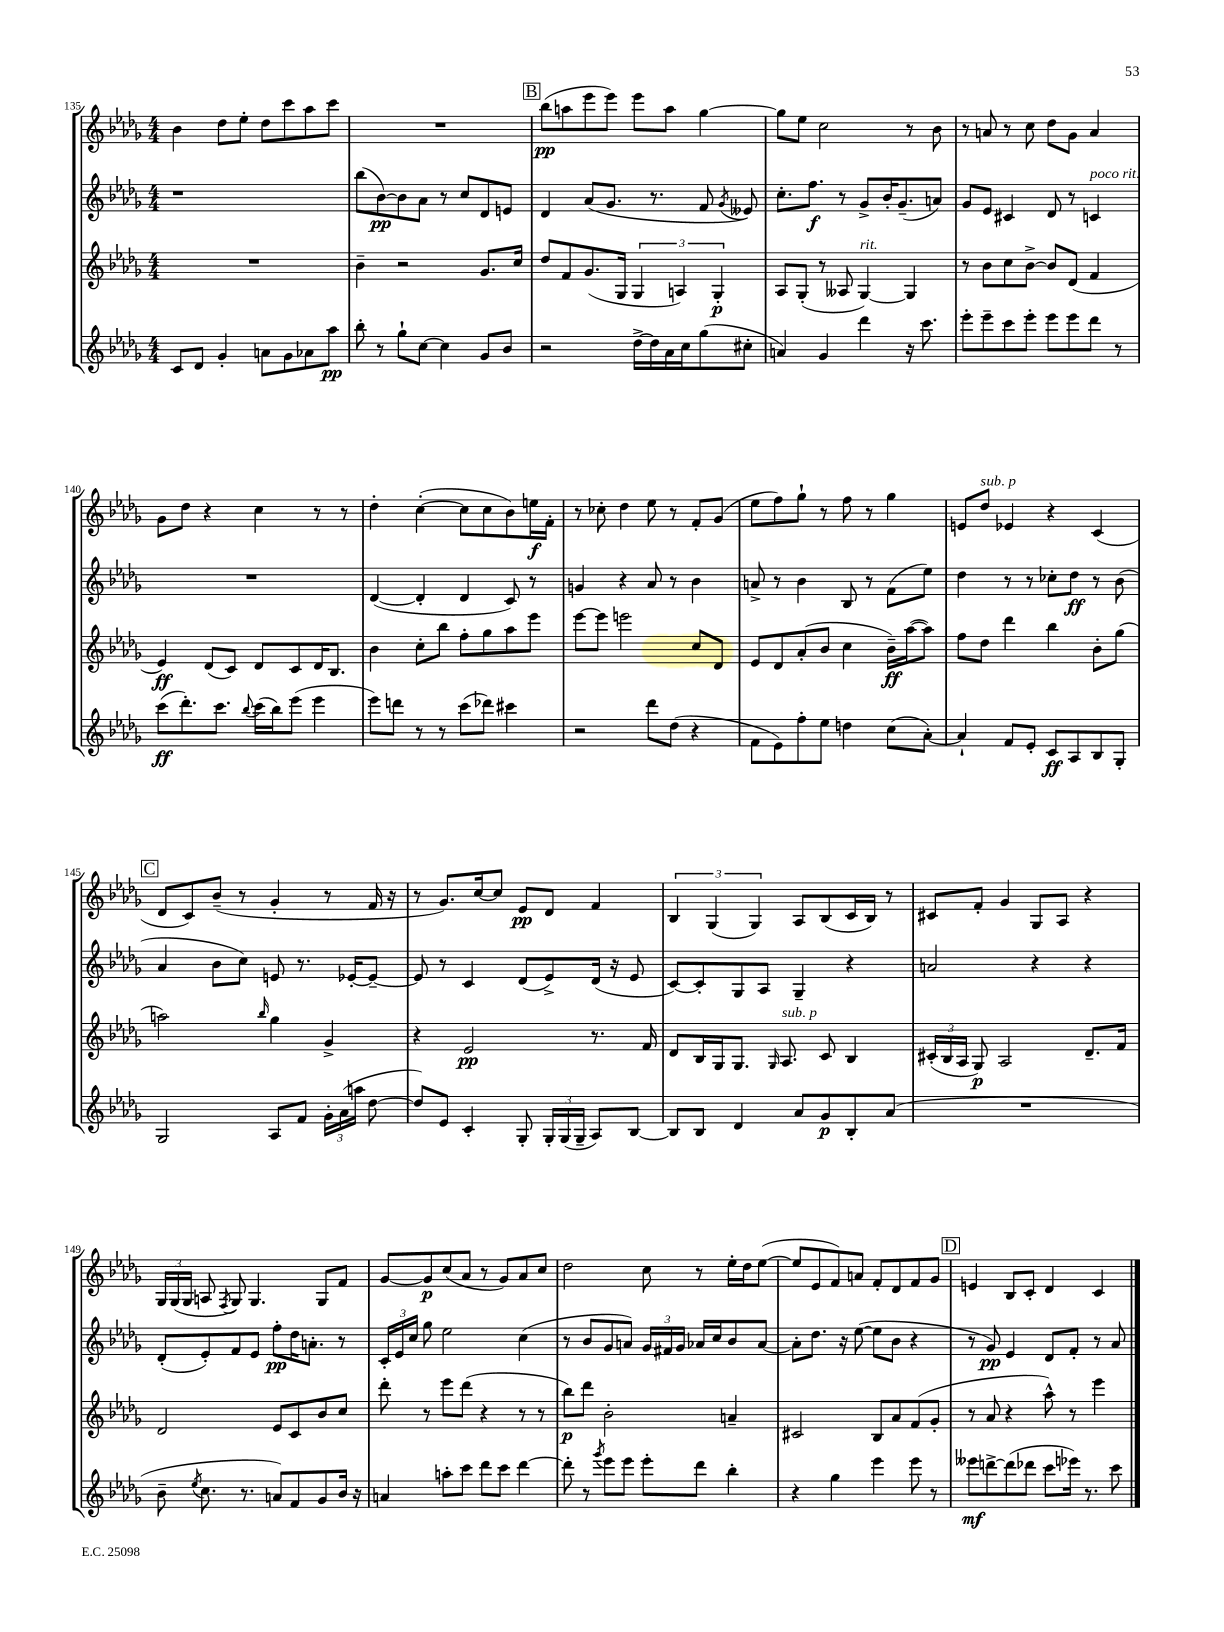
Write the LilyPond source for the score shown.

<<
\new StaffGroup <<
\new Staff = "s0" {
    \clef treble \key des \major \numericTimeSignature \time 4/4
    \autoBeamOff bes'4 des''8[ ees''8]-. des''8[ c'''8 aes''8 c'''8] |
    R1 |
    \mark \markup { \box "B" } bes''8[\pp( a''8 ees'''8 ees'''8]) ees'''8[ a''8] ges''4~ |
    ges''8[ ees''8] c''2 r8 bes'8 |
    r8 a'8 r8 c''8 des''8[ ges'8] a'4 |
    ges'8[ des''8] r4 c''4 r8 r8 |
    des''4-. c''4~-.( c''8[ c''8 bes'8) e''16\f f'16]-. |
    r8 ces''8-. des''4 ees''8 r8 f'8[-. ges'8]( |
    ees''8[ f''8) ges''8]-! r8 f''8 r8 ges''4 |
    e'8[ des''8]^\markup { \italic "sub. p" } ees'4 r4 c'4( |
    \mark \markup { \box "C" } des'8[ c'8) bes'8]--( r8 ges'4-. r8 f'16 r16 |
    r8 ges'8.[) c''16~ c''8] ees'8[\pp des'8] f'4 |
    \tuplet 3/2 { bes4 ges4( ges4) } aes8[ bes8( c'16 bes16]) r8 |
    cis'8[ f'8]-. ges'4 ges8[ aes8] r4 |
    \tuplet 3/2 { ges16[ ges16( ges16] } a8 \acciaccatura { f8 } ges8) ges4. ges8[ f'8] |
    ges'8[~ ges'8\p c''8( aes'8] r8 ges'8[) aes'8 c''8] |
    des''2 c''8 r8 ees''16[-. des''16 ees''8]~( |
    ees''8[ ees'8 f'8) a'8] f'8[-. des'8 f'8 ges'8] |
    \mark \markup { \box "D" } e'4 bes8[ c'8]-. des'4 c'4 \bar "|." |
}
\new Staff = "s1" {
    \clef treble \key des \major \numericTimeSignature \time 4/4
    \autoBeamOff r1 |
    bes''8[( bes'8~\pp) bes'8 aes'8] r8 c''8[ des'8 e'8] |
    \mark \markup { \box "B" } des'4 aes'8[( ges'8.] r8. f'8 \acciaccatura { ges'8 } eeses'8) |
    c''8.[-. f''8.]\f r8 ges'8[-> bes'16-. ges'8.--( a'8]) |
    ges'8[ ees'8] cis'4 des'8 r8 c'4^\markup { \italic "poco rit." } |
    R1 |
    des'4~( des'4-. des'4 c'8) r8 |
    g'4 r4 aes'8 r8 bes'4 |
    a'8-> r8 bes'4 bes8 r8 f'8[( ees''8]) |
    des''4 r8 r8 ces''8[-. des''8]\ff r8 bes'8( |
    \mark \markup { \box "C" } aes'4 bes'8[ c''8]) e'8 r8. ees'16[~-. ees'8]~-- |
    ees'8 r8 c'4 des'8[( ees'8->) des'16]( r16 ees'8 |
    c'8[~) c'8-. ges8 aes8] ges4-- r4 |
    a'2 r4 r4 |
    des'8[-.( ees'8-.) f'8 ees'8] f''8[-.\pp des''16 a'8.]-. r8 |
    \tuplet 3/2 { c'16[-. ees'16 c''16] } ges''8 ees''2 c''4( |
    r8 bes'8[ ges'8 a'8]) \tuplet 3/2 { ges'16[ fis'16 ges'16] } aes'16[ c''16 bes'8 aes'8]~ |
    aes'8[-. des''8.] r16 ees''8~( ees''8[ bes'8] r4 |
    \mark \markup { \box "D" } r8 ges'8\pp) ees'4 des'8[ f'8]-. r8 aes'8 \bar "|." |
}
\new Staff = "s2" {
    \clef treble \key des \major \numericTimeSignature \time 4/4
    \autoBeamOff R1 |
    bes'4-- r2 ges'8.[ c''16] |
    \mark \markup { \box "B" } des''8[ f'8 ges'8.( ges16] \tuplet 3/2 { ges4 a4) ges4-.\p } |
    aes8[ ges8]-.( r8 aeses8 ges4~^\markup { \italic "rit." }) ges4 |
    r8 bes'8[ c''8 bes'8]~-> bes'8[ des'8]( f'4 |
    ees'4\ff) des'8[( c'8]) des'8[ c'8 des'16 bes8.] |
    bes'4 c''8[-. bes''8] f''8[-. ges''8 aes''8 ees'''8] |
    ees'''8[~ ees'''8] e'''2 c''8[ des'8] |
    ees'8[ des'8 aes'8-.( bes'8] c''4 bes'16[--\ff) aes''16~( aes''8]) |
    f''8[ des''8] des'''4 bes''4 bes'8[-. ges''8]( |
    \mark \markup { \box "C" } a''2) \grace { bes''16 } ges''4 ges'4-> |
    r4 ees'2\pp r8. f'16 |
    des'8[ bes16 ges16 ges8.] \grace { ges16 } aes8.^\markup { \italic "sub. p" } c'8 bes4 |
    \tuplet 3/2 { cis'16[-.( bes16 aes16] } ges8\p) aes2 des'8.[-- f'16] |
    des'2 ees'8[ c'8 bes'8 c''8] |
    des'''8-. r8 ees'''8[ des'''8]( r4 r8 r8 |
    bes''8[\p) des'''8] bes'2-. a'4-- |
    cis'2 bes8[ aes'8 f'8( ges'8]-. |
    \mark \markup { \box "D" } r8 aes'8 r4 aes''8-^) r8 ees'''4 \bar "|." |
}
\new Staff = "s3" {
    \clef treble \key des \major \numericTimeSignature \time 4/4
    \autoBeamOff c'8[ des'8] ges'4-. a'8[ ges'8 aes'8 aes''8]\pp |
    bes''8-. r8 ges''8[-! c''8]~ c''4 ges'8[ bes'8] |
    \mark \markup { \box "B" } r2 des''16[~-> des''16 aes'16 c''16 ges''8( cis''8]-. |
    a'4) ges'4 des'''4 r16 c'''8. |
    ees'''8[-. ees'''8-- c'''8 ees'''8]-. ees'''8[ ees'''8 des'''8] r8 |
    c'''8[\ff( des'''8.-.) c'''8.] \appoggiatura { bes''8 } c'''16[( bes''16) ees'''8]( ees'''4 |
    ees'''8[) d'''8] r8 r8 c'''8[( des'''8]) cis'''4 |
    r2 des'''8[ des''8]( r4 |
    f'8[ ees'8) f''8-. ees''8] d''4 c''8[( aes'8]~-.) |
    aes'4-! f'8[ ees'8]-. c'8[\ff aes8 bes8 ges8]-. |
    \mark \markup { \box "C" } ges2 aes8[ f'8] \tuplet 3/2 { ges'16[-. aes'16( a''16] } des''8~ |
    des''8[) ees'8] c'4-. ges8-. \tuplet 3/2 { ges16[-. ges16( ges16]-- } aes8[) bes8]~ |
    bes8[ bes8] des'4 aes'8[ ges'8\p bes8-. aes'8]( |
    R1 |
    bes'8-- \acciaccatura { ees''8 } c''8. r8. a'8[) f'8 ges'8 bes'16] r16 |
    a'4 a''8[-. c'''8] des'''8[ c'''8] des'''4~ |
    des'''8-. r8 \acciaccatura { ges'''8 } ees'''8[ ees'''8] ees'''8[-. des'''8] bes''4-. |
    r4 ges''4 ees'''4 ees'''8 r8 |
    \mark \markup { \box "D" } eeses'''8[\mf d'''8~-> d'''8( des'''8] c'''8[ ees'''16]) r8. c'''8 \bar "|." |
}
>>
>>
\layout { \context { \Score currentBarNumber = #135 } }
